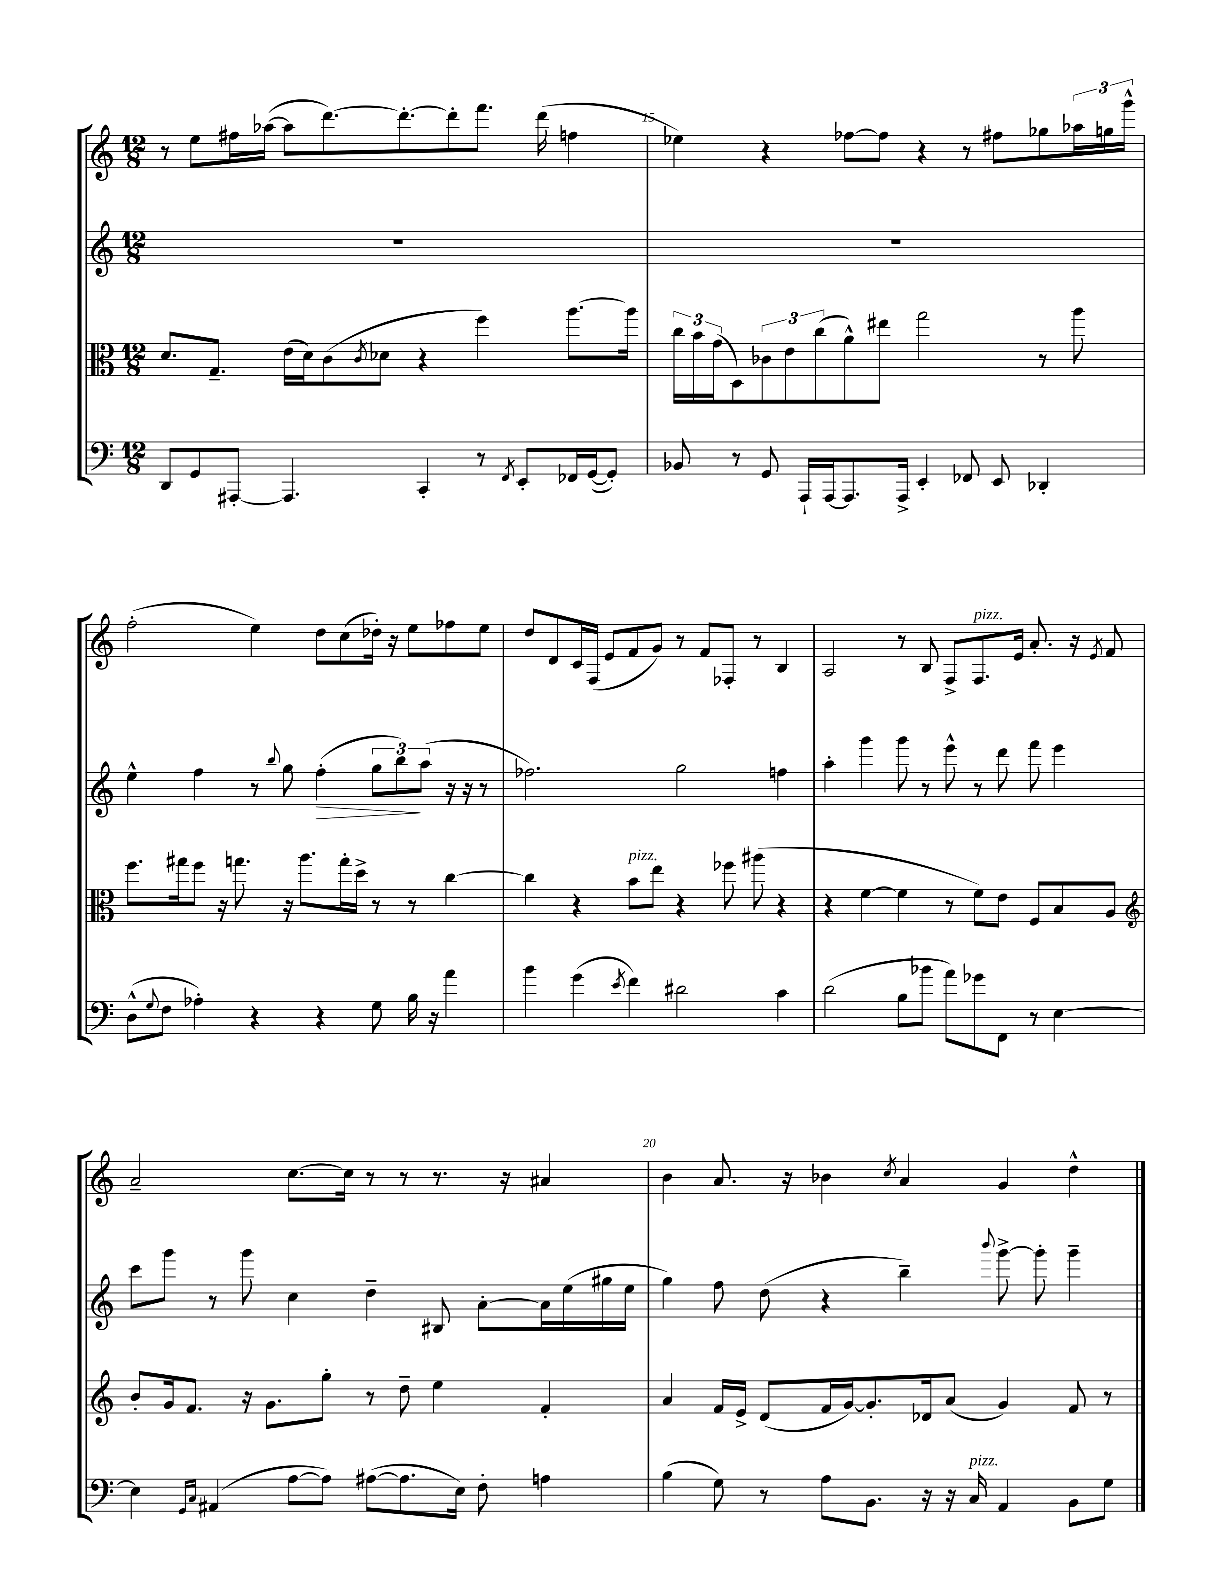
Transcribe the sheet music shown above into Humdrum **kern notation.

**kern	**kern	**kern	**kern
*staff4	*staff3	*staff2	*staff1
*clefF4	*clefC3	*clefG2	*clefG2
*k[]	*k[]	*k[]	*k[]
*M12/8	*M12/8	*M12/8	*M12/8
8DD	8.d	1.r	8r
8GG	.	.	8ee
.	8.G~	.	.
[8AAA#'	.	.	16ff#
.	.	.	([16aa-
4.AAA#]	(16e	.	8aa-]
.	16d)	.	.
.	(8c	.	[8.ddd)
.	8qc	.	.
.	8d-	.	.
.	.	.	8.ddd'_
4CC'	4r	.	.
.	.	.	8ddd']
8r	4ff)	.	8.fff
8qFF	.	.	.
8EE'	.	.	.
.	.	.	(16ddd
16FF-	[8.aa	.	4ff
([16GG	.	.	.
8GG'])	.	.	.
.	16aa]	.	.
=	=	=	=
8BB-	24cc	1.r	4ee-)
.	24b	.	.
.	(24g	.	.
8r	8D)	.	.
8GG	12c-	.	4r
.	12e	.	.
16AAA`	.	.	.
.	(12cc	.	.
[16AAA	.	.	.
8.AAA]	8a^^)	.	[8ff-
.	8ee#	.	8ff-]
16AAA^	.	.	.
4EE'	2gg	.	4r
8FF-	.	.	8r
8EE	.	.	8ff#
4DD-'	8r	.	8gg-
.	8aa	.	24aa-
.	.	.	24gg
.	.	.	24ggg^^
=	=	=	=
(8D^^	8.ff	4ee^^	(2ff'
8qqG	.	.	.
8F	.	.	.
.	16gg#	.	.
4A-')	8ff	4ff	.
.	16r	.	.
.	8.gg	.	.
4r	.	8r	4ee)
.	.	8qqbb	.
.	16r	8gg	.
.	8.aa	.	.
4r	.	(4ff'	8dd
.	16gg'	.	(8cc
.	16dd^	.	.
8G	8r	12gg	16dd-')
.	.	.	16r
.	.	12bb)	.
16B	8r	.	8ee
.	.	(12aa	.
16r	.	.	.
4a	[4cc	16r	8ff-
.	.	16r	.
.	.	8r	8ee
=	=	=	=
4b	4cc]	2.ff-)	8dd
.	.	.	8d
(4g	4r	.	16c
.	.	.	(16F
.	.	.	8e
8qe	.	.	.
4f)	8b	.	8f
.	8ee	.	8g)
2d#	4r	2gg	8r
.	.	.	8f
.	8ff-	.	8F-'
.	(8aa#	.	8r
4c	4r	4ff	4B
=	=	=	=
(2d	4r	4aa'	2A
.	[4f	4ggg	.
8B	4f]	8ggg	8r
8b-	.	8r	8B
8a)	8r	8eee^^	8F^
8g-	8f)	8r	8.F
8FF	8e	8ddd	.
.	.	.	16e
8r	8F	8fff	8.a'
[4E	8B	4eee	.
.	.	.	16r
.	.	.	8qe
.	8A	.	8f
=	=	=	=
*	*clefG2	*	*
4E]	8b'	8ccc	2a~
.	16g	8ggg	.
.	8.f	.	.
16qqGG	.	.	.
16qqC	.	.	.
(4AA#	.	8r	.
.	16r	8ggg	.
.	8.g	.	.
[8A	.	4cc	[8.cc
8A])	8gg'	.	.
.	.	.	16cc]
([8A#	8r	4dd~	8r
8.A#]	8dd~	.	8r
.	4ee	8B#	8.r
16E)	.	.	.
8F'	.	[8a'	.
.	.	.	16r
4A	4f'	16a]	4a#
.	.	(16ee	.
.	.	16gg#	.
.	.	16ee	.
=	=	=	=
(4B	4a	4gg)	4b
8G)	16f	8ff	8.a
.	16e^	.	.
8r	(8d	(8dd	.
.	.	.	16r
8A	16f	4r	4b-
.	[16g)	.	.
8.BB	8.g']	.	.
.	.	.	8qcc
.	.	4bb~)	4a
16r	16d-	.	.
16r	(8a	.	.
16C	.	.	.
.	.	8qqbbb	.
4AA	4g)	[8ggg^	4g
.	.	8ggg']	.
8BB	8f	4ggg~	4dd^^
8G	8r	.	.
==	==	==	==
*-	*-	*-	*-
